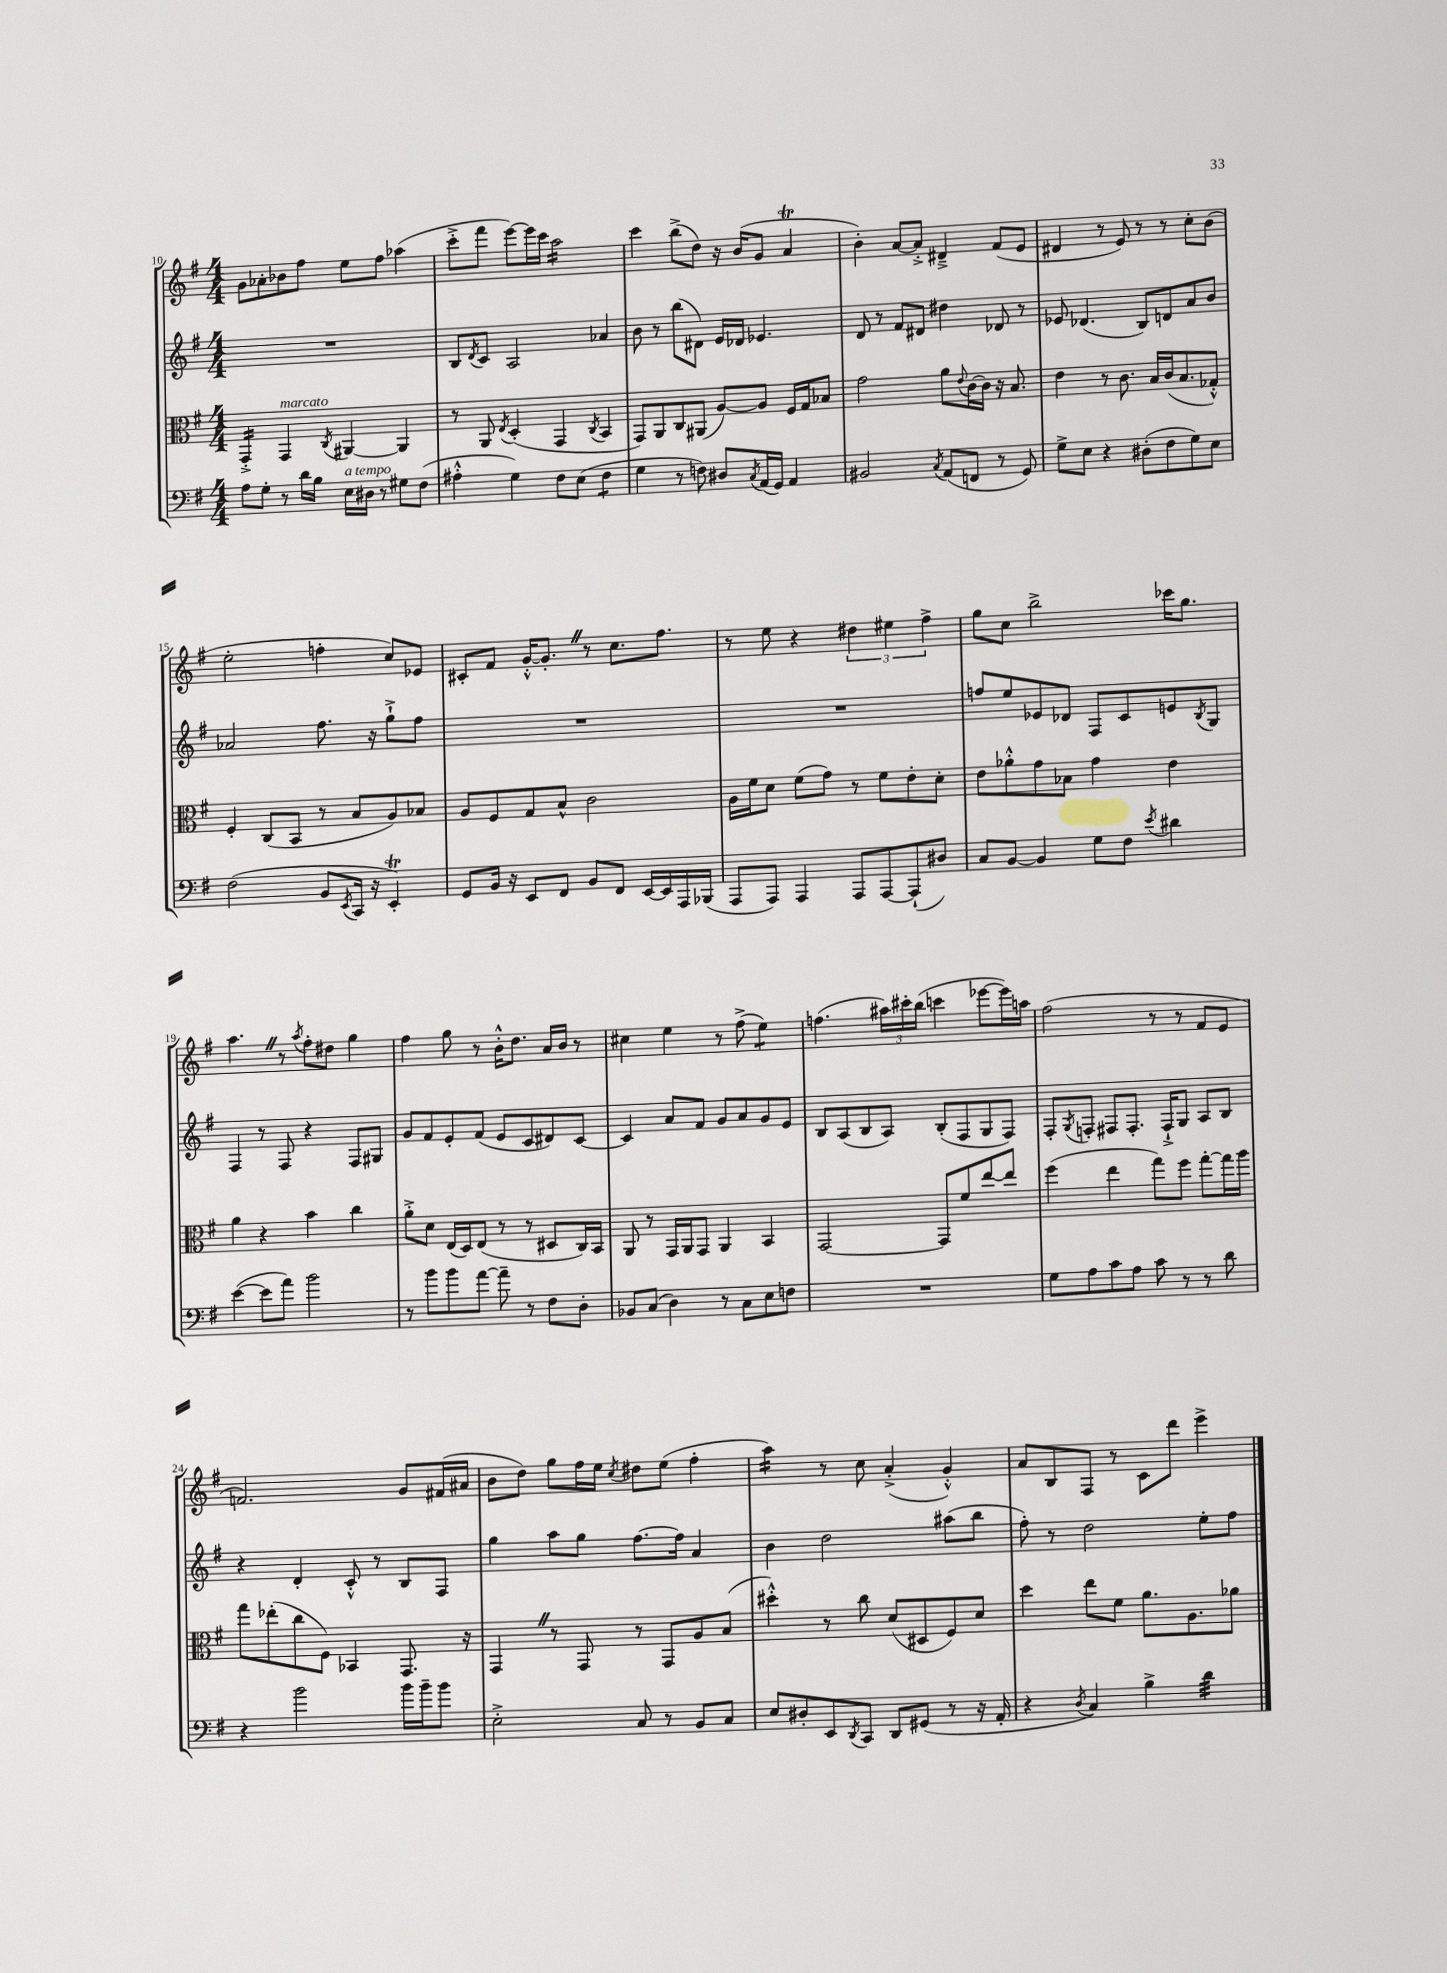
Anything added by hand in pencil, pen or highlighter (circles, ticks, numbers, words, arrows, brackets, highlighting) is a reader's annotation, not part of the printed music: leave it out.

**kern	**kern	**kern	**kern
*staff4	*staff3	*staff2	*staff1
*clefF4	*clefC3	*clefG2	*clefG2
*k[f#]	*k[f#]	*k[f#]	*k[f#]
*M4/4	*M4/4	*M4/4	*M4/4
8A	4GG'^	1r	8g
8G'	.	.	8a-'
8r	4GG	.	8b-
16d	.	.	8ff#
16B	.	.	.
.	8qC	.	.
16E	[4AA#	.	8ee
16D#	.	.	.
8r	.	.	8ff#
8G#	4AA#]	.	(4aa-
(8F#	.	.	.
=	=	=	=
4A#'^^	8r	8B	8ccc'^
.	.	8qd	.
.	8AA	8c	8fff#
.	8qE	.	.
4G)	(4D'	2A	[8eee)
.	.	.	16eee]
.	.	.	16ccc
8F#	4GG	.	2aa
(8E	.	.	.
.	8qC	.	.
4F#	4BB	4a-	.
=	=	=	=
4G	8GG)	8b	4ccc
.	8AA	8r	.
8r	8C	(8bb	(8bb^
8F)	(8AA#	8d#)	8dd)
8D#	[8A)	16e	16r
.	.	16d-	(16b
8qC	.	.	.
(16AA	8A]	4.e-	8g
16GG)	.	.	.
4AA	16F#	.	4a
.	16G	.	.
.	8B-	.	.
=	=	=	=
2BB#	2g	8d	4b')
.	.	8r	.
.	.	8f#	[8a
.	.	8d#	8a'^]
8qC	.	.	.
(8AA	8a	4dd#	4d#~^
.	8qqe	.	.
8FF	[16c	.	.
.	16c]	.	.
8r	16r	8d-	(8f#
.	8.B	.	.
8GG)	.	8r	8e
=	=	=	=
8G^	4e	8e-	4d#
8E	.	(4.d-	.
4r	8r	.	8r
.	8.c	.	8e)
(8D#'	.	8B)	8r
.	16B	.	.
8F#	(16c	8d	8r
.	8.B	.	.
8G)	.	8a	8cc'
8E	8G-'^^)	8b	(8b
=	=	=	=
(2F#	4F#'	2a-	2ee'
.	(8C	.	.
.	8BB	.	.
8BB	8r	8.ff#	4ff'
8qEE	.	.	.
16CC	8B	.	.
16r	.	16r	.
4EE')	8A)	8gg`^	8cc)
.	8B-	8ff#	8e-
=	=	=	=
8GG	8A	1r	8c#'
16BB	8F#	.	8f#
16r	.	.	.
8EE	8G	.	[16g'^^
.	.	.	8.g']
8FF#	8B^^	.	.
8BB	2c	.	8r
8FF#	.	.	8.cc
[16EE	.	.	.
16EE]	.	.	8.ff#
16AAA	.	.	.
(16BBB-	.	.	.
=	=	=	=
8AAA	16A	1r	8r
.	16f#	.	.
8AAA)	8d	.	8ee
4AAA	(8f#	.	4r
.	8g)	.	.
8AAA	8r	.	6dd#
[8AAA	8f#	.	.
.	.	.	6ee#
(8AAA`]	8e'	.	.
.	.	.	6ff#^
8D#)	8d'	.	.
=	=	=	=
8C	8e	8ff	8gg
[8BB	8a-'^^	8ee	8cc
4BB]	8g	8e-	2bb^
.	8B-	8d-	.
8G	4g	8F#	.
8F#	.	8c	.
8qe	.	.	.
4d#	4e	8e	16ccc-
.	.	.	8.gg
.	.	8qB	.
.	.	8G	.
=	=	=	=
([4e	4a	4F#	4.aa
8e]	4r	8r	.
8a)	.	8F#	8r
.	.	.	8qaa
2b	4b	4r	8ff#'
.	.	.	8dd#
.	4cc	8F#	4gg
.	.	8G#	.
=	=	=	=
8r	8a'^	8g	4ff#
8b	8d	8f#	.
8b	(16E	8e'	8gg
.	16D)	.	.
[8a	(8E	(8f#	8r
8a~]	8r	8e	16b'^^
.	.	.	8.dd
8r	8r	8c	.
8F#	8D#	8d#)	16a
.	.	.	16b
8D'	16C)	[8c	8r
.	16BB	.	.
=	=	=	=
8BB-	8AA	4c]	4cc#
(8C	8r	.	.
4D)	16GG	8a	4ee
.	16AA	.	.
.	8GG	8f#	.
8r	4AA	8g	8r
8C	.	8a	(8ff#^
8E	4BB	8g	4ee)
8F	.	8e	.
=	=	=	=
1r	[2GG	8B	(4.ff
.	.	(8A	.
.	.	8B	.
.	.	8A)	24aa#)
.	.	.	24ccc#'
.	.	.	(24bb
.	8GG]	(8B'	4ccc
.	8f#	8F#	.
.	[8ee	8G	[8eee-
.	8ee]	8F#)	16eee-])
.	.	.	16aa
=	=	=	=
8G	(4ff#	8F#'	(2ff#
.	.	8qG	.
8A	.	8F'	.
8c	4ee	8F#	.
8A	.	8.F#'	.
8c	8gg)	.	8r
.	.	16F#`^	.
8r	8ff#	8G	8r
8r	[8gg'	8A	8f#
8d	16gg]	8B	8e
.	16aa	.	.
=	=	=	=
4r	8gg	4r	2.f)
.	(8ee-'	.	.
2b	8cc	4d'	.
.	8F#)	.	.
.	4BB-	8c'^^	.
.	.	8r	.
16b	8.GG	8B	8g
16b~	.	.	.
8b	.	8F#	(16f#
.	16r	.	16a#
=	=	=	=
2E'^	4GG	4gg	8b
.	.	.	8dd)
.	8r	8aa	8gg
.	8GG	8gg	16ff#
.	.	.	16ee
.	.	.	8qcc
8C	8r	[8.ff#	8dd#
8r	8GG	.	(8ee
.	.	16ff#]	.
8BB	8A	4a	4ff#'
8C	(8B	.	.
=	=	=	=
8E	4dd#'^^)	4b	4aa)
8D#'	.	.	.
8EE	8r	2dd	8r
8qDD	.	.	.
8CC	8cc	.	8cc
8DD	(8d	.	(4a'^
(8GG#	8D#	.	.
8r	8F#)	(8aa#	4g'^^)
16r	8d	8bb	.
16AA'	.	.	.
=	=	=	=
4r	4dd	8ff#')	8a
.	.	8r	8B
8qD	.	.	.
4C)	8ee	2dd	8F#
.	8f#	.	8r
4B^	8.a	.	8c
.	.	.	8ddd
.	8.A	.	.
4d	.	8ee'	4eee^
.	8a-	8ff#	.
==	==	==	==
*-	*-	*-	*-
